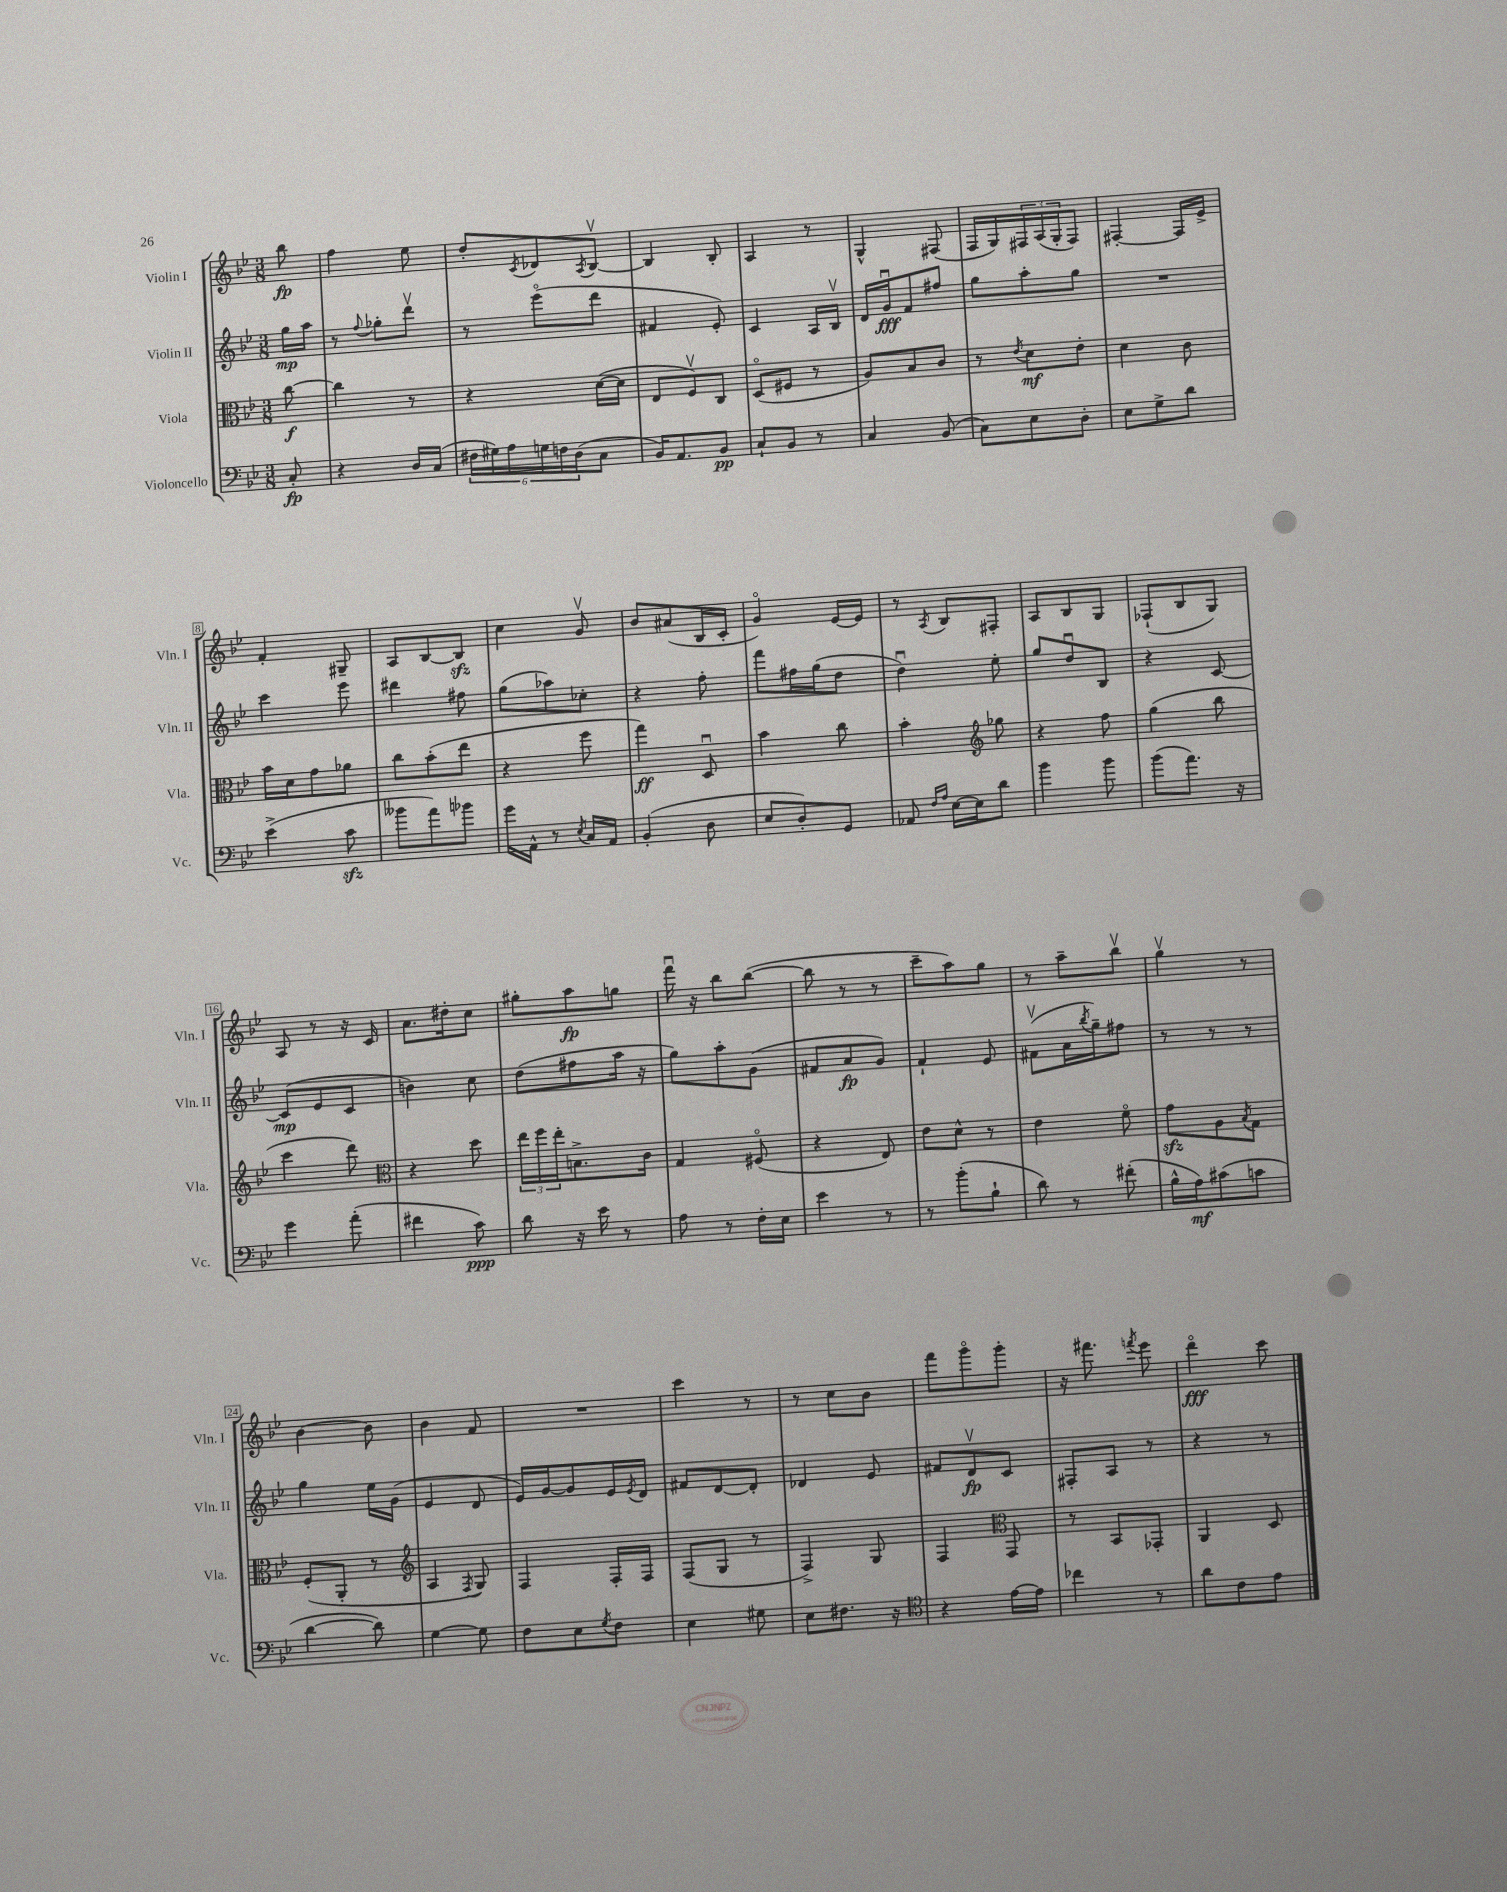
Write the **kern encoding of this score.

**kern	**dynam	**kern	**dynam	**kern	**dynam	**kern	**dynam
*part4	*part4	*part3	*part3	*part2	*part2	*part1	*part1
*staff4	*staff4	*staff3	*staff3	*staff2	*staff2	*staff1	*staff1
*I"Violoncello	*	*I"Viola	*	*I"Violin II	*	*I"Violin I	*
*I'Vc.	*	*I'Vla.	*	*I'Vln. II	*	*I'Vln. I	*
*clefF4	*	*clefC3	*	*clefG2	*	*clefG2	*
*k[b-e-]	*	*k[b-e-]	*	*k[b-e-]	*	*k[b-e-]	*
*M3/8	*	*M3/8	*	*M3/8	*	*M3/8	*
=	=	=	=	=	=	=	=
8C'/	fp	[8cc\	f	16gg\LL	mp	8bb-\	fp
.	.	.	.	16aa\JJ	.	.	.
=1	=1	=1	=1	=1	=1	=1	=1
4r	.	4cc\]	.	8r	.	4ff\	.
.	.	.	.	8qqff/	.	.	.
.	.	.	.	8gg-X'\L	.	.	.
16D/LL	.	8r	.	8dddv\J	.	8ee-\	.
(16C/JJ	.	.	.	.	.	.	.
=2	=2	=2	=2	=2	=2	=2	=2
24F#X\LL	.	4r	.	8r	.	8dd'/L	.
24G#X\)	.	.	.	.	.	.	.
24A\	.	.	.	.	.	.	.
.	.	.	.	.	.	8qc/	.
24Gn\	.	.	.	(8eee-\L	.	8d-X/	.
24Fn\	.	.	.	.	.	.	.
(24D\J	.	.	.	.	.	.	.
.	.	.	.	.	.	8qA/	.
8C\J	.	([16d\LL	.	8ddd\J	.	[8B-v/J	.
.	.	16d\JJ]	.	.	.	.	.
=3	=3	=3	=3	=3	=3	=3	=3
16BB-/KL)	.	8E-/L	.	4f#X/	.	4B-/]	.
8.AA/	.	.	.	.	.	.	.
.	.	8Fv/)	.	.	.	.	.
8BB-/J	pp	8C/J	.	8e-'/)	.	8B-'/	.
=4	=4	=4	=4	=4	=4	=4	=4
8C`/L	.	(8D/L	.	4c/	.	4A/	.
8BB-/J	.	8F#X/J	.	.	.	.	.
8r	.	8r	.	16A/LL	.	8r	.
.	.	.	.	16B-v/JJ	.	.	.
=5	=5	=5	=5	=5	=5	=5	=5
4C/	.	8A/L)	.	16d/LL	.	4G^^/	.
.	.	.	.	16gu/J	fff	.	.
.	.	8B-/	.	8f/	.	.	.
(8BB-/	.	8c/J	.	8ff#X/J	.	(8F#X/	.
=6	=6	=6	=6	=6	=6	=6	=6
8C\L)	.	8r	.	8gg\L	.	16F/LL	.
.	.	.	.	.	.	16G/)	.
.	.	8qe-/	.	.	.	.	.
8E-\	.	8d\L	mf	8aa'\	.	24F#X/	.
.	.	.	.	.	.	(24A/	.
.	.	.	.	.	.	24G'/J	.
8D'\J	.	8e-'\J	.	8gg\J	.	8F#/J)	.
=7	=7	=7	=7	=7	=7	=7	=7
8E-\L	.	4d\	.	4.r	.	[4F#X'/	.
8G^\	.	.	.	.	.	.	.
8d\J	.	8c\	.	.	.	16F#/LL]	.
.	.	.	.	.	.	16e-^/JJ	.
!!LO:LB:g=z
=8	=8	=8	=8	=8	=8	=8	=8
(4e-^\	.	16b-\LL	.	4ccc\	.	4f'/	.
.	.	16d\J	.	.	.	.	.
.	.	8g\	.	.	.	.	.
8czz\	.	8a-X\J	.	8eee-\	.	8G#X~/	.
=9	=9	=9	=9	=9	=9	=9	=9
8b--X\L	.	8cc\L	.	4ddd#X\	.	8A/L	.
8a\)	.	(8b-'\	.	.	.	[8B-/	.
8b-X\J	.	8ee-\J	.	8ff#X\	.	8B-zz/J]	.
=10	=10	=10	=10	=10	=10	=10	=10
16g\LL	.	4r	.	(8gg\L	.	4cc\	.
16AA^^\JJ	.	.	.	.	.	.	.
8r	.	.	.	8aa-X\)	.	.	.
8qE-/	.	.	.	.	.	.	.
16C/LL	.	8ff\	.	8cc-X'\J	.	8gv/	.
16AA/JJ	.	.	.	.	.	.	.
=11	=11	=11	=11	=11	=11	=11	=11
(4BB-'/	.	4gg\)	ff	4r	.	8b-/L	.
.	.	.	.	.	.	(8a#X/	.
8D\	.	8Du/	.	8ff'\	.	16B-/L	.
.	.	.	.	.	.	16c'/JJ	.
=12	=12	=12	=12	=12	=12	=12	=12
8E-/L	.	4b-\	.	8fff\L	.	4g/)	.
8D'/)	.	.	.	16ff#X\L	.	.	.
.	.	.	.	(16gg\J	.	.	.
8GG/J	.	8cc\	.	8dd\J	.	[16e-/LL	.
.	.	.	.	.	.	16e-/JJ]	.
=13	=13	=13	=13	=13	=13	=13	=13
8AA-X/	.	4b-'\	.	4ddu\)	.	8r	.
16qqF/LL	.	.	.	.	.	.	.
16qqA/JJ	.	.	.	.	.	8qA/	.
[16E-\LL	.	.	.	.	.	8B-/L	.
16E-\J]	.	.	.	.	.	.	.
*	*	*clefG2	*	*	*	*	*
8d\J	.	8gg-X\	.	8ee-'\	.	8F#X'/J	.
=14	=14	=14	=14	=14	=14	=14	=14
4b-\	.	4r	.	8gg/L	.	8A/L	.
.	.	.	.	8ddu/	.	8B-/	.
8b-\	.	8ff\	.	8B-/J	.	8G/J	.
=15	=15	=15	=15	=15	=15	=15	=15
(8b-\L	.	(4gg\	.	4r	.	(8F-X`/L	.
8.a\J)	.	.	.	.	.	8B-/	.
.	.	8bb-\	.	[8c/	.	8G/J)	.
16r	.	.	.	.	.	.	.
!!LO:LB:g=z
=16	=16	=16	=16	=16	=16	=16	=16
4g\	.	4ccc\	.	(8c/L]	mp	8A/	.
.	.	.	.	8e-/	.	8r	.
(8a'\	.	8ddd\)	.	8c/J	.	16r	.
.	.	.	.	.	.	16c/	.
=17	=17	=17	=17	=17	=17	=17	=17
*	*	*clefC3	*	*	*	*	*
4f#X\	.	4r	.	4bn\)	.	8.a\L	.
.	.	.	.	.	.	16dd#X'\k	.
8c\)	ppp	8dd\	.	8cc\	.	8cc\J	.
=18	=18	=18	=18	=18	=18	=18	=18
8d\	.	24ee-\LL	.	(8dd\L	.	8gg#X'\L	.
.	.	24ff\	.	.	.	.	.
.	.	24ee-'\J	.	.	.	.	.
16r	.	8.Bn^\	.	8ff#X\	.	8aa\	fp
16e-\	.	.	.	.	.	.	.
8r	.	.	.	16aa\Jk	.	8ggn\J	.
.	.	16c\Jk	.	16r	.	.	.
=19	=19	=19	=19	=19	=19	=19	=19
8A\	.	4G/	.	8gg\L)	.	16fffu\	.
.	.	.	.	.	.	16r	.
8r	.	.	.	8aa'\	.	8bb-\L	.
16F'\LL	.	(8F#X/	.	(8g\J	.	([8bb-\J	.
16E-\JJ	.	.	.	.	.	.	.
=20	=20	=20	=20	=20	=20	=20	=20
4e-\	.	4r	.	8f#X/L	.	8bb-\]	.
.	.	.	.	8a/	fp	8r	.
8r	.	8E-/)	.	8g/J)	.	8r	.
=21	=21	=21	=21	=21	=21	=21	=21
8r	.	8e-\L	.	4f`/	.	8ccc~\L	.
(8b-'\L	.	8d^^\J	.	.	.	8aa\)	.
8B-`\J	.	8r	.	8e-/	.	8gg\J	.
=22	=22	=22	=22	=22	=22	=22	=22
8d\)	.	4e-\	.	(8f#Xv\L	.	8r	.
8r	.	.	.	16a\L	.	8aa~\L	.
.	.	.	.	8qbb-/	.	.	.
.	.	.	.	16gg~\J)	.	.	.
(8f#X'\	.	8f\	.	8ff#X\J	.	8bb-v\J	.
=23	=23	=23	=23	=23	=23	=23	=23
16B-^^\LL	.	8gzz\L	.	8r	.	4ggv\	.
16A\J)	mf	.	.	.	.	.	.
(8c#X\	.	8A\	.	8r	.	.	.
.	.	8qB-/	.	.	.	.	.
8cn\J	.	8G\J	.	8r	.	8r	.
!!LO:LB:g=z
=24	=24	=24	=24	=24	=24	=24	=24
[4d\	.	(8F'/L	.	4gg\	.	[4b-\	.
.	.	8AA'/J	.	.	.	.	.
8d\])	.	8r	.	16ee-\LL	.	8b-\]	.
.	.	.	.	(16g\JJ	.	.	.
=25	=25	=25	=25	=25	=25	=25	=25
*	*	*clefG2	*	*	*	*	*
[4G\	.	4A/	.	4e-/	.	4b-\	.
.	.	8qF/	.	.	.	.	.
8G\]	.	8G/)	.	8d/	.	8f/	.
=26	=26	=26	=26	=26	=26	=26	=26
8F\L	.	4F/	.	16e-/LL)	.	4.r	.
.	.	.	.	[16g/J	.	.	.
8E-\	.	.	.	8g/]	.	.	.
8qG/	.	.	.	.	.	.	.
8F\J	.	16F'/LL	.	16e-/L	.	.	.
.	.	.	.	8qe-/	.	.	.
.	.	16F/JJ	.	16d/JJ	.	.	.
=27	=27	=27	=27	=27	=27	=27	=27
4E-\	.	(8F/L	.	8f#X/L	.	4ccc\	.
.	.	8G/J	.	[8d/	.	.	.
8G#X\	.	8r	.	8d'/J]	.	8r	.
=28	=28	=28	=28	=28	=28	=28	=28
8E-\L	.	4F^/)	.	4d-X/	.	8r	.
8.F#X\J	.	.	.	.	.	8cc\L	.
.	.	8G/	.	8e-/	.	8b-\J	.
16r	.	.	.	.	.	.	.
=29	=29	=29	=29	=29	=29	=29	=29
*clefC4	*	*	*	*	*	*	*
4r	.	4F/	.	8f#X/L	.	8fff\L	.
.	.	.	.	8dv/	fp	8ggg\	.
*	*	*clefC3	*	*	*	*	*
[16e-\LL	.	8GG/	.	8c/J	.	8ggg'\J	.
16e-\JJ]	.	.	.	.	.	.	.
=30	=30	=30	=30	=30	=30	=30	=30
4cc-X\	.	8r	.	8F#X'/L	.	16r	.
.	.	.	.	.	.	8.fff#X\	.
.	.	8BB-/L	.	8A/J	.	.	.
.	.	.	.	.	.	8qfffn/	.
8r	.	8GG-X'/J	.	8r	.	8eee-\	.
=31	=31	=31	=31	=31	=31	=31	=31
8a\L	.	4AA/	.	4r	.	4ddd\	fff
8c\	.	.	.	.	.	.	.
8e-\J	.	8D/	.	8r	.	8ccc\	.
==	==	==	==	==	==	==	==
*-	*-	*-	*-	*-	*-	*-	*-
